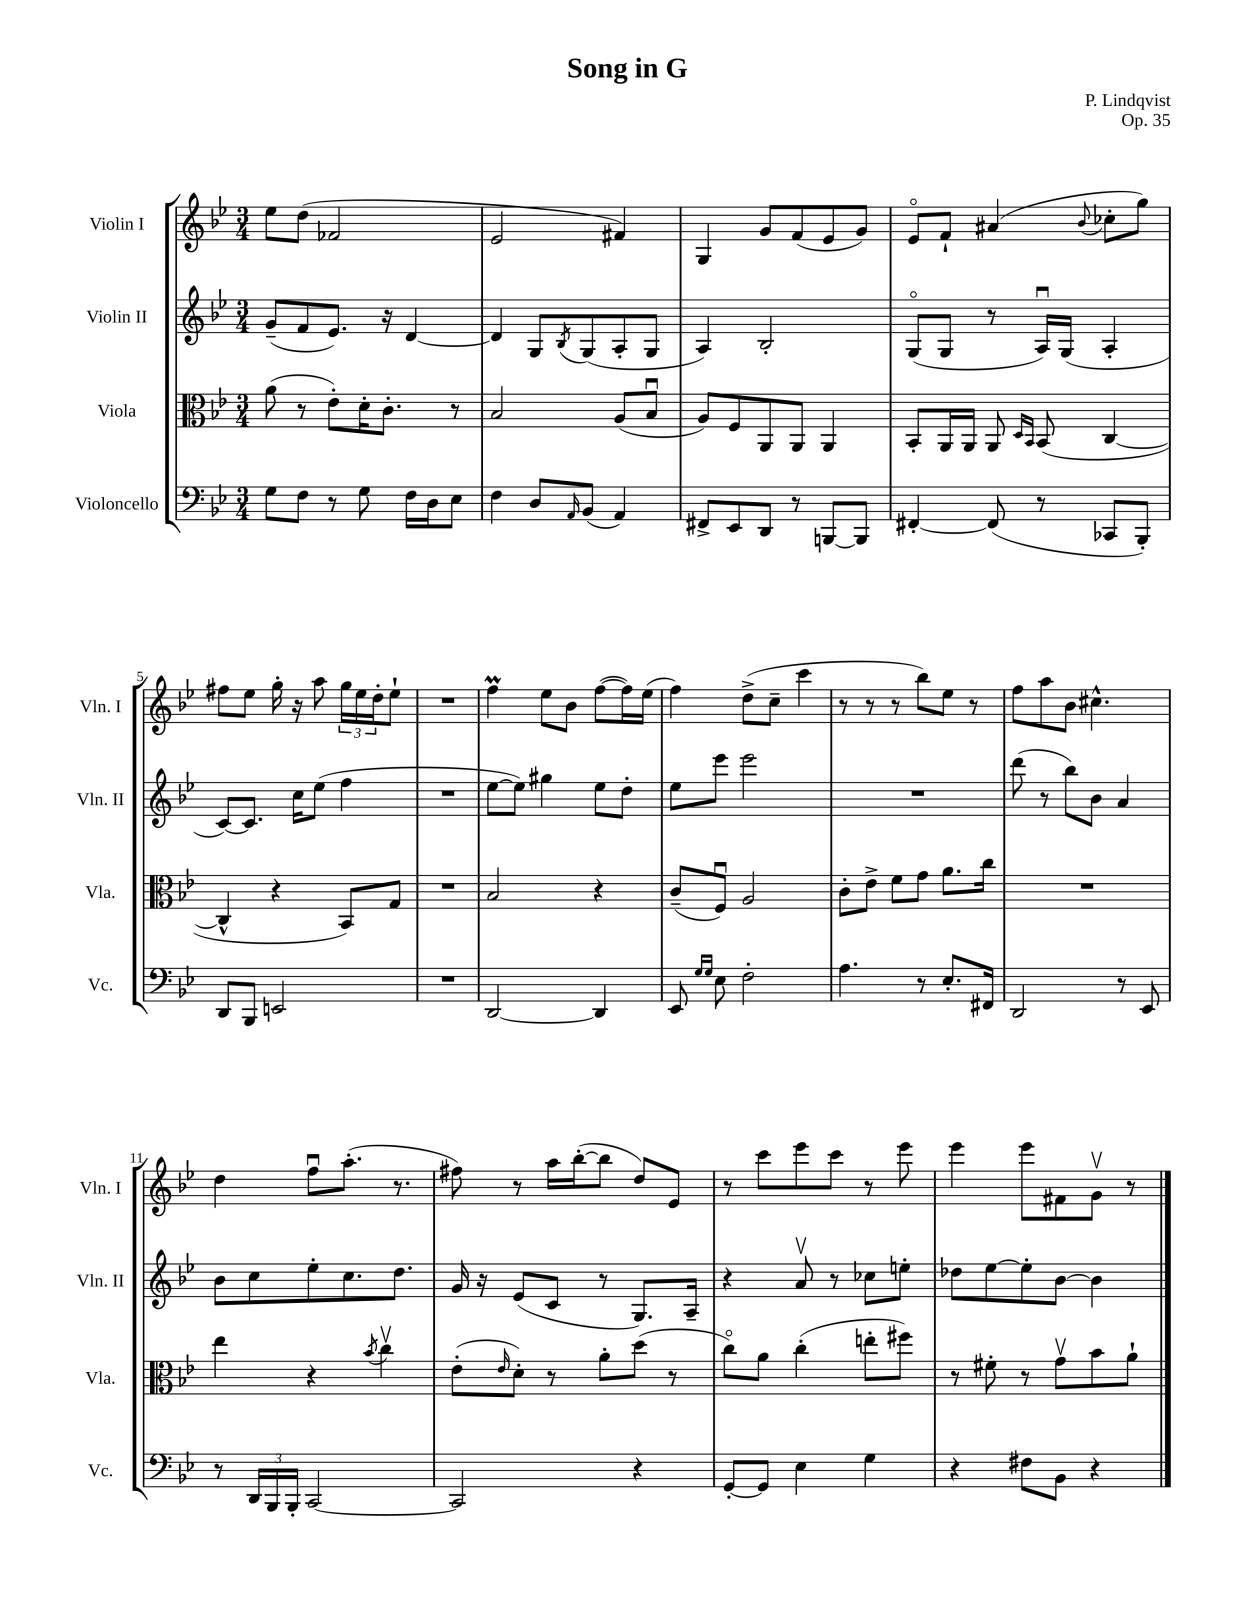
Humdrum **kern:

**kern	**kern	**kern	**kern
*staff4	*staff3	*staff2	*staff1
*clefF4	*clefC3	*clefG2	*clefG2
*k[b-e-]	*k[b-e-]	*k[b-e-]	*k[b-e-]
*M3/4	*M3/4	*M3/4	*M3/4
8G\L	(8a\	(8g~/L	8ee-\L
8F\J	8r	8f/	(8dd\J
8r	8e-'\L)	8.e-/J)	2f-/
8G\	16d'\K	.	.
.	8.c'\J	16r	.
16F\LL	.	[4d/	.
16D\J	.	.	.
8E-\J	8r	.	.
=	=	=	=
4F\	2B-/	4d/]	2e-/
8D/L	.	8G/L	.
16qqAA/	.	8qB-/	.
(8BB-/J	.	(8G/	.
4AA/)	(8A/L	8A'/	4f#/)
.	8B-u/J	8G/J	.
=	=	=	=
8FF#^/L	8A/L)	4A/)	4G/
8EE-/	8F/	.	.
8DD/J	8AA/	2B-'/	8g/L
8r	8AA/J	.	(8f/
[8BBB/L	4AA/	.	8e-/
8BBB/]J	.	.	8g/J)
=	=	=	=
[4FF#'/	8BB-'/L	(8Go/L	8e-o/L
.	16AA/L	8G/J	8f`/J
.	16AA/JJ	.	.
(8FF#/]	8AA/	8r	(4a#/
.	16qqD/LL	.	.
.	16qqBB-/JJ	.	.
8r	(8BB-/	16Au/LL)	.
.	.	(16G/JJ	.
.	.	.	8qqb-/
8CC-/L	[4C/	4A'/	8cc-'\L
8BBB-'/J)	.	.	8gg\J)
=	=	=	=
8DD/L	4C^^/]	[8c/L)	8ff#\L
8BBB-/J	.	8.c/]J	8ee-\J
2EE/	4r	.	16gg'\
.	.	16cc\LK	16r
.	.	(8ee-\J	8aa\
.	8BB-/L)	4ff\	24gg\LL
.	.	.	24ee-\
.	.	.	24dd'\J
.	8G/J	.	8ee-`\J
=	=	=	=
2.r	2.r	2.r	2.r
=	=	=	=
[2DD/	2B-/	[8ee-\L	4ff\
.	.	8ee-\]J)	.
.	.	4gg#\	8ee-\L
.	.	.	8b-\J
4DD/]	4r	8ee-\L	([8ff\L
.	.	8dd'\J	16ff\]L)
.	.	.	(16ee-\JJ
=	=	=	=
8EE-/	(8c~/L	8ee-\L	4ff\)
16qqG/LL	.	.	.
16qqG/JJ	.	.	.
8E-\	8Fu/J)	8eee-\J	.
2F'\	2A/	2eee-\	(8dd^\L
.	.	.	8cc~\J
.	.	.	4ccc\
=	=	=	=
4.A\	8c'\L	2.r	8r
.	8e-^\J	.	8r
.	8f\L	.	8r
8r	8g\J	.	8bb-\L)
8.E-'/L	8.a\L	.	8ee-\J
.	.	.	8r
16FF#/Jk	16cc\Jk	.	.
=	=	=	=
2DD/	2.r	(8ddd\	8ff\L
.	.	8r	8aa\
.	.	8bb-\L)	8b-\J
.	.	8b-\J	4.cc#^^\
8r	.	4a/	.
8EE-/	.	.	.
=	=	=	=
8r	4ee-\	8b-\L	4dd\
24DD/LL	.	8cc\	.
24BBB-/	.	.	.
24BBB-'/JJ	.	.	.
[2CC/	4r	8ee-'\	8ffu\L
.	.	8.cc\	(8.aa'\J
.	8qb-/	.	.
.	4ccv\	.	.
.	.	8.dd\J	8.r
=	=	=	=
2CC/]	(8e-'\L	16g/	8ff#\)
.	.	16r	.
.	16qqe-/	.	.
.	8d'\J)	(8e-/L	8r
.	8r	8c/J	16aa\LL
.	.	.	([16bb-'\J
.	8a'\L	8r	8bb-\]J
4r	(8dd\J	8.G/L)	8dd/L)
.	8r	.	8e-/J
.	.	16A~/Jk	.
=	=	=	=
[8GG'/L	8cco\L)	4r	8r
8GG/]J	8a\J	.	8ccc\L
4E-\	(4cc'\	8av/	8eee-\
.	.	8r	8ccc\J
4G\	8ee'\L	8cc-\L	8r
.	8ff#\J)	8ee'\J	8eee-\
=	=	=	=
4r	8r	8dd-\L	4eee-\
.	8f#'\	[8ee-\	.
8F#\L	8r	8ee-'\]	8eee-\L
8BB-\J	8gv\L	[8b-\J	8f#\
4r	8b-\	4b-\]	8gv\J
.	8a`\J	.	8r
==	==	==	==
*-	*-	*-	*-
